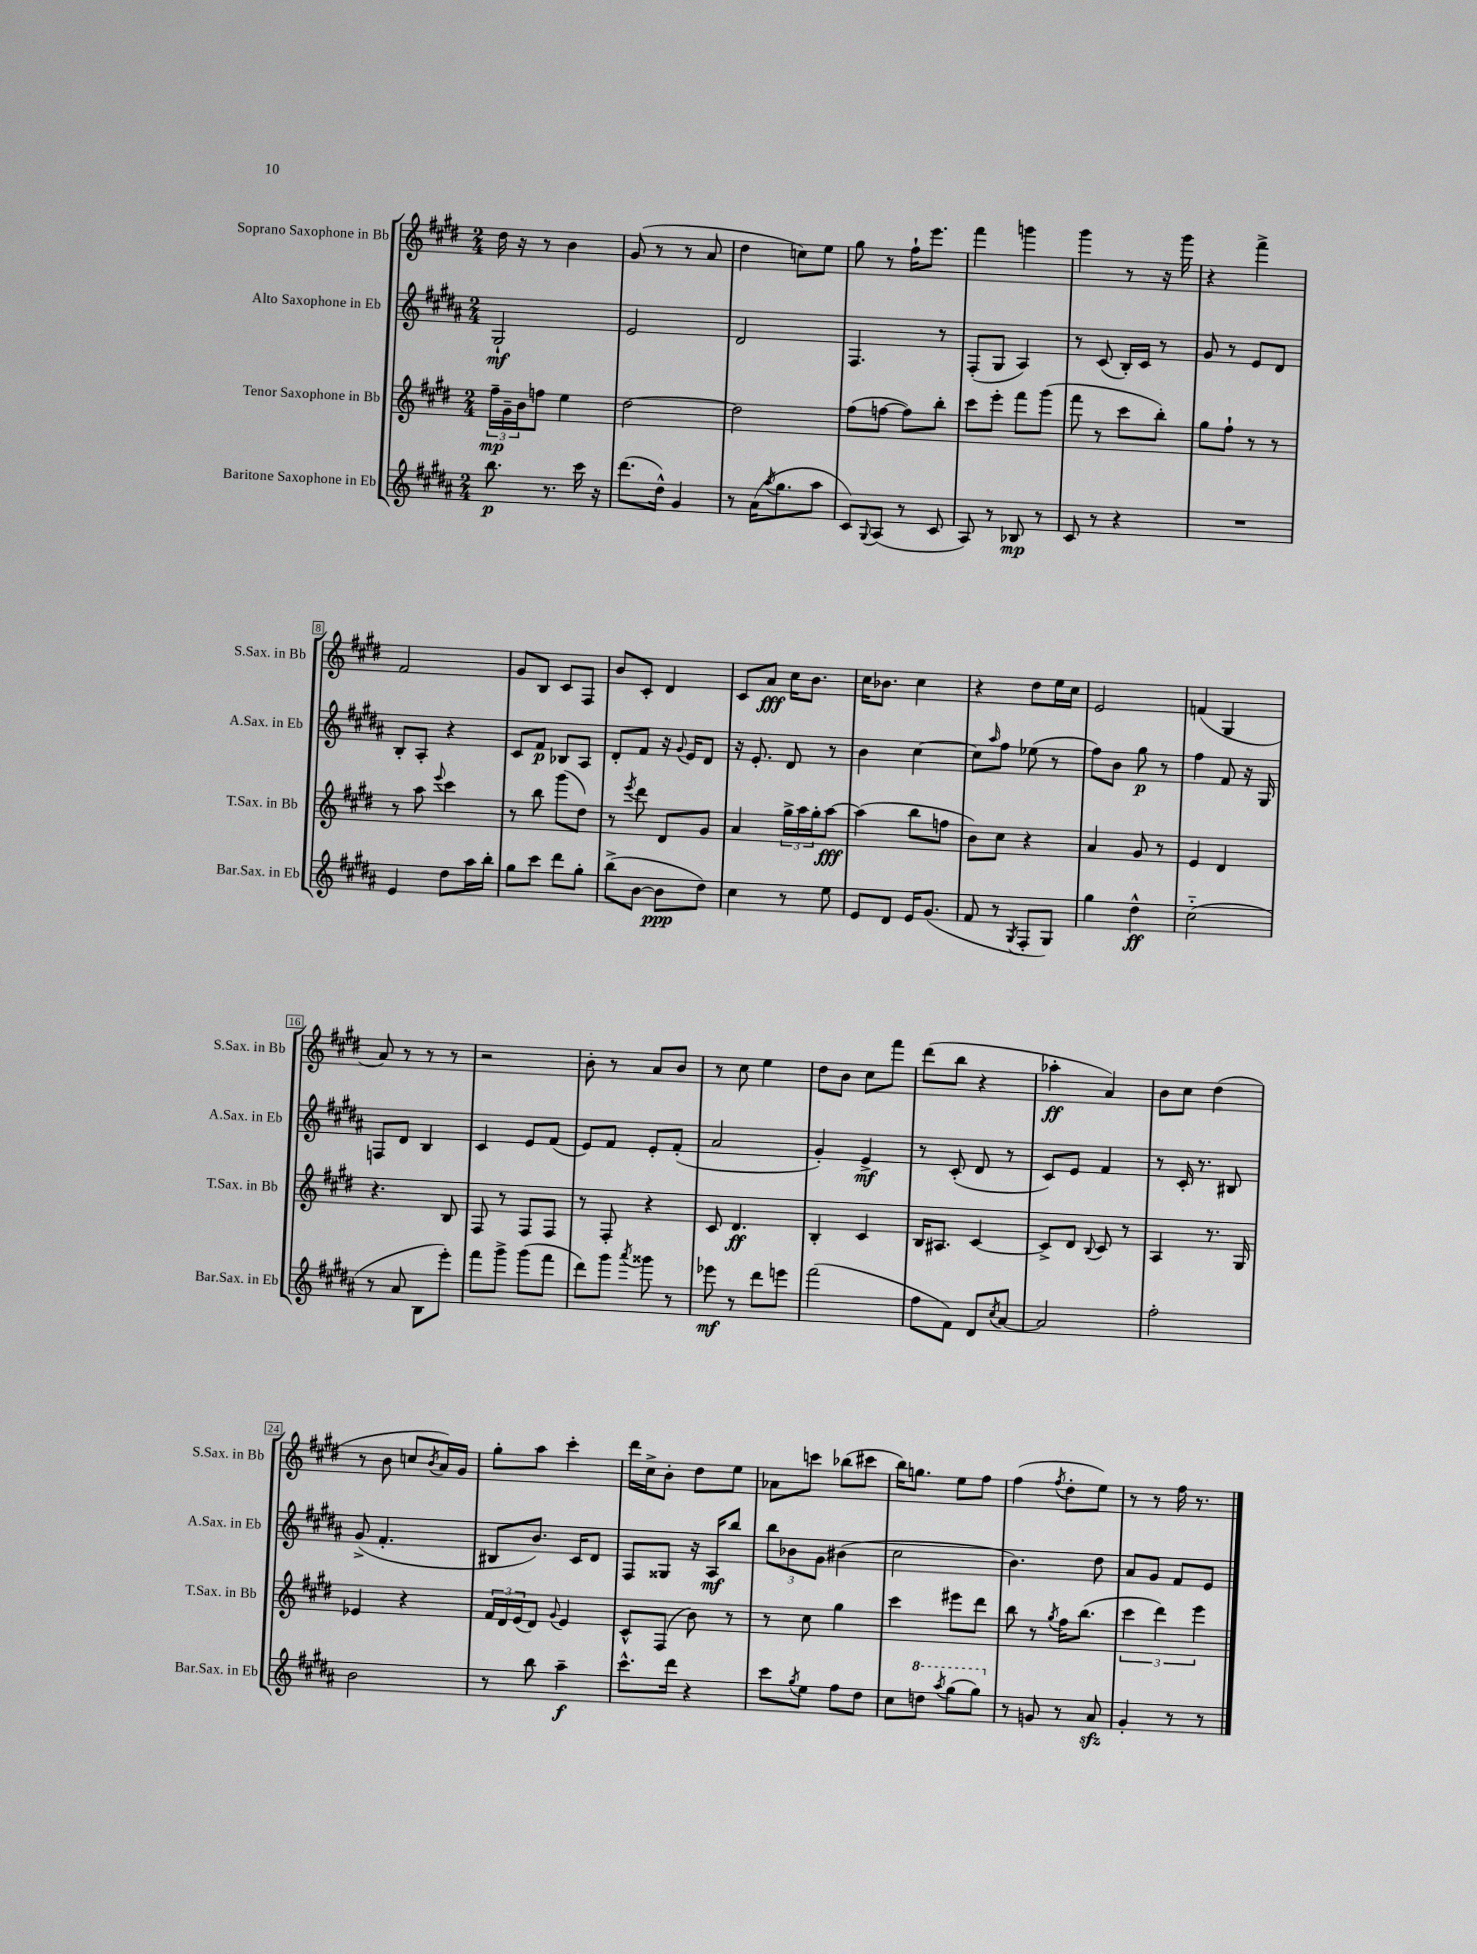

**kern	**kern	**kern	**kern
*staff4	*staff3	*staff2	*staff1
*clefG2	*clefG2	*clefG2	*clefG2
*k[f#c#g#d#a#]	*k[f#c#g#d#]	*k[f#c#g#d#a#]	*k[f#c#g#d#]
*M2/4	*M2/4	*M2/4	*M2/4
8.bb\	24ff#~\LL	2G#`/	16dd#\
.	24g#~\	.	.
.	.	.	16r
.	24b\J	.	.
.	8ff\J	.	8r
8.r	.	.	.
.	4ee\	.	4b\
16ccc#\	.	.	.
16r	.	.	.
=	=	=	=
(8.ddd#\L	[2dd#\	2e/	(8g#/
.	.	.	8r
16dd#^^\Jk)	.	.	.
4g#/	.	.	8r
.	.	.	8a/
=	=	=	=
8r	2dd#\]	2d#/	4dd#\
(16a#\LK	.	.	.
8qaa#/	.	.	.
8.gg#\	.	.	.
.	.	.	8cc\L)
8aa#\J	.	.	8ee\J
=	=	=	=
8c#/L)	(8ff#\L	4.F#/	8gg#\
8qqG#/	.	.	.
(8A#/J	[8ff\J	.	8r
8r	8ff\]L)	.	16ff#`\LK
.	.	.	8.eee\J
8c#/	8bb'\J	8r	.
=	=	=	=
8A#/)	8ccc#\L	(8F#'/L	4fff#\
8r	8eee'\J	8G#/J	.
8B-/	8fff#\L	4A#/)	4ggg\
8r	(8ggg#\J	.	.
=	=	=	=
8c#/	8fff#\	8r	4ggg#\
8r	8r	(8c#/	.
4r	8ccc#\L	16B'/LL)	8r
.	.	16c#/JJ	.
.	8bb'\J)	8r	16r
.	.	.	16ggg#\
=	=	=	=
2r	8gg#\L	8g#/	4r
.	8ff#`\J	8r	.
.	8r	8e/L	4fff#^\
.	8r	8d#/J	.
=	=	=	=
4e/	8r	8B'/L	2f#/
.	8aa\	8A#'/J	.
.	8qqeee/	.	.
8dd#\L	4ccc#\	4r	.
16aa#\L	.	.	.
16bb'\JJ	.	.	.
=	=	=	=
8gg#\L	8r	8c#/L	8g#/L
8ccc#\J	8bb\	8f#/J	8B/J
8ddd#\L	(8ggg#\L	8B-/L	8c#/L
8gg#'\J	8dd#\J)	8A#/J	8F#/J
=	=	=	=
(8bb^\L	8r	8d#'/L	8b/L
.	8qeee/	.	.
[8b\J	8ddd#\	8f#/J	8c#'/J
8b\]L	8d#/L	16r	4d#/
.	.	8qqg#/	.
.	.	16e/LK	.
8dd#\J)	8g#/J	8d#/J	.
=	=	=	=
4cc#\	4a/	16r	8c#/L
.	.	8.e'/	.
.	.	.	8a/J
8r	24gg#^\LL	8d#/	16cc#\LK
.	24aa\	.	.
.	.	.	8.b\J
.	24gg#'\J	.	.
8ee\	[8aa\J	8r	.
=	=	=	=
8e/L	(4aa\]	4b\	16cc#\LK
.	.	.	8.b-\J
8d#/J	.	.	.
16e/LK	8bb\L	[4cc#\	4cc#\
(8.g#/J	.	.	.
.	8ff\J	.	.
=	=	=	=
8f#/	8b\L)	8cc#\]L	4r
.	.	16qqaa#/	.
8r	8cc#\J	8ff#\J	.
8qG#/	.	.	.
8F#'/L	4r	(8ee-\	8dd#\L
8G#/J)	.	8r	16ee\L
.	.	.	16cc#\JJ
=	=	=	=
4gg#\	4a/	8ff#\L)	2e/
.	.	8b\J	.
4dd#^^\	8g#/	8gg#\	.
.	8r	8r	.
=	=	=	=
(2cc#'~\	4e/	4ff#\	(4f/
.	4d#/	8f#/	4G#/
.	.	16r	.
.	.	16G#/	.
=	=	=	=
8r	4.r	8F/L	8a/)
8a#/	.	8d#/J	8r
8B\L	.	4B/	8r
8eee'\J)	8B/	.	8r
=	=	=	=
8fff#\L	8F#/	4c#/	2r
8ggg#^\J	8r	.	.
(8ggg#\L	8F#/L	8e/L	.
8fff#\J	8F#/J	(8f#/J	.
=	=	=	=
8ddd#\L)	8r	8e/L)	8b'\
8ggg#\J	8F#'/	8f#/J	8r
8qaaa#/	.	.	.
8ggg##\	4r	8e'/L	8a/L
8r	.	(8f#'/J	8b/J
=	=	=	=
8eee-\	8c#/	2a#/	8r
8r	4.d#/	.	8cc#\
8ddd#\L	.	.	4ee\
8eee\J	.	.	.
=	=	=	=
(2fff#\	4B'/	4g#'/)	8dd#\L
.	.	.	8b\J
.	4c#/	4e^/	8cc#\L
.	.	.	8fff#\J
=	=	=	=
8ff#\L	16B/LK	8r	(8ddd#\L
.	8.A#/J	.	.
8f#\J)	.	(8c#'/	8bb\J
8d#/L	[4c#/	8d#/	4r
8qcc#/	.	.	.
[8a#/J	.	8r	.
=	=	=	=
2a#/]	8c#^/]L	8c#/L)	4aa-'\
.	8d#/J	8e/J	.
.	8qqB/	.	.
.	8c#/	4f#/	4a/)
.	8r	.	.
=	=	=	=
2ff#'\	4A/	8r	8b\L
.	.	16c#'/	8cc#\J
.	.	8.r	.
.	8.r	.	(4dd#\
.	.	8B#/	.
.	16G#/	.	.
=	=	=	=
2b\	4e-/	(8g#^/	8r
.	.	4.f#'/	8b\
.	4r	.	8cc/L
.	.	.	8qb/
.	.	.	16a/L)
.	.	.	16g#/JJ
=	=	=	=
8r	24f#/LL	8B#/L	8gg#'\L
.	24d#/	.	.
.	(24e/J	.	.
8bb\	8d#/J)	8.b/J)	8aa\J
.	8qqg#/	.	.
4aa#~\	4e/	.	4ccc#'\
.	.	16c#/LK	.
.	.	8d#/J	.
=	=	=	=
8.ccc#^^\L	8c#^^/L	8F#/L	16ddd#\LL
.	.	.	16cc#^\J
.	(8F#/J	8G##/J	8b'\J
16ddd#\Jk	.	.	.
4r	8b\)	16r	8dd#\L
.	.	16A#/LK	.
.	8r	8bb/J	8ee\J
=	=	=	=
8ccc#\L	8r	12bb\L	8a-\L
.	.	12b-\	.
8qgg#/	.	.	.
8ee\J	8cc#\	.	8ccc\J
.	.	12g#\J	.
8ff#\L	4gg#\	(4b#\	(8bb-\L
8dd#\J	.	.	8ccc#\J
=	=	=	=
8cc#\L	4ccc#\	2cc#\	16bb\LK)
.	.	.	8.gg\J
8ddd\J	.	.	.
8qaaa#/	.	.	.
(8ggg#\L	8eee#\L	.	8ee\L
8ggg#\J)	8ddd#\J	.	8ff#\J
=	=	=	=
8r	8bb\	4.b\)	(4ff#\
8g/	8r	.	.
.	8qgg#/	.	8qff#/
8r	16ff#\LK	.	8dd#'\L
.	(8.bb\J	.	.
8a#/	.	8dd#\	8ee\J)
=	=	=	=
4g#'/	6ccc#\	8a#/L	8r
.	.	8g#/J	8r
.	6ddd#\)	.	.
8r	.	8f#/L	16ff#\
.	.	.	8.r
.	6eee\	.	.
8r	.	8e/J	.
==	==	==	==
*-	*-	*-	*-
